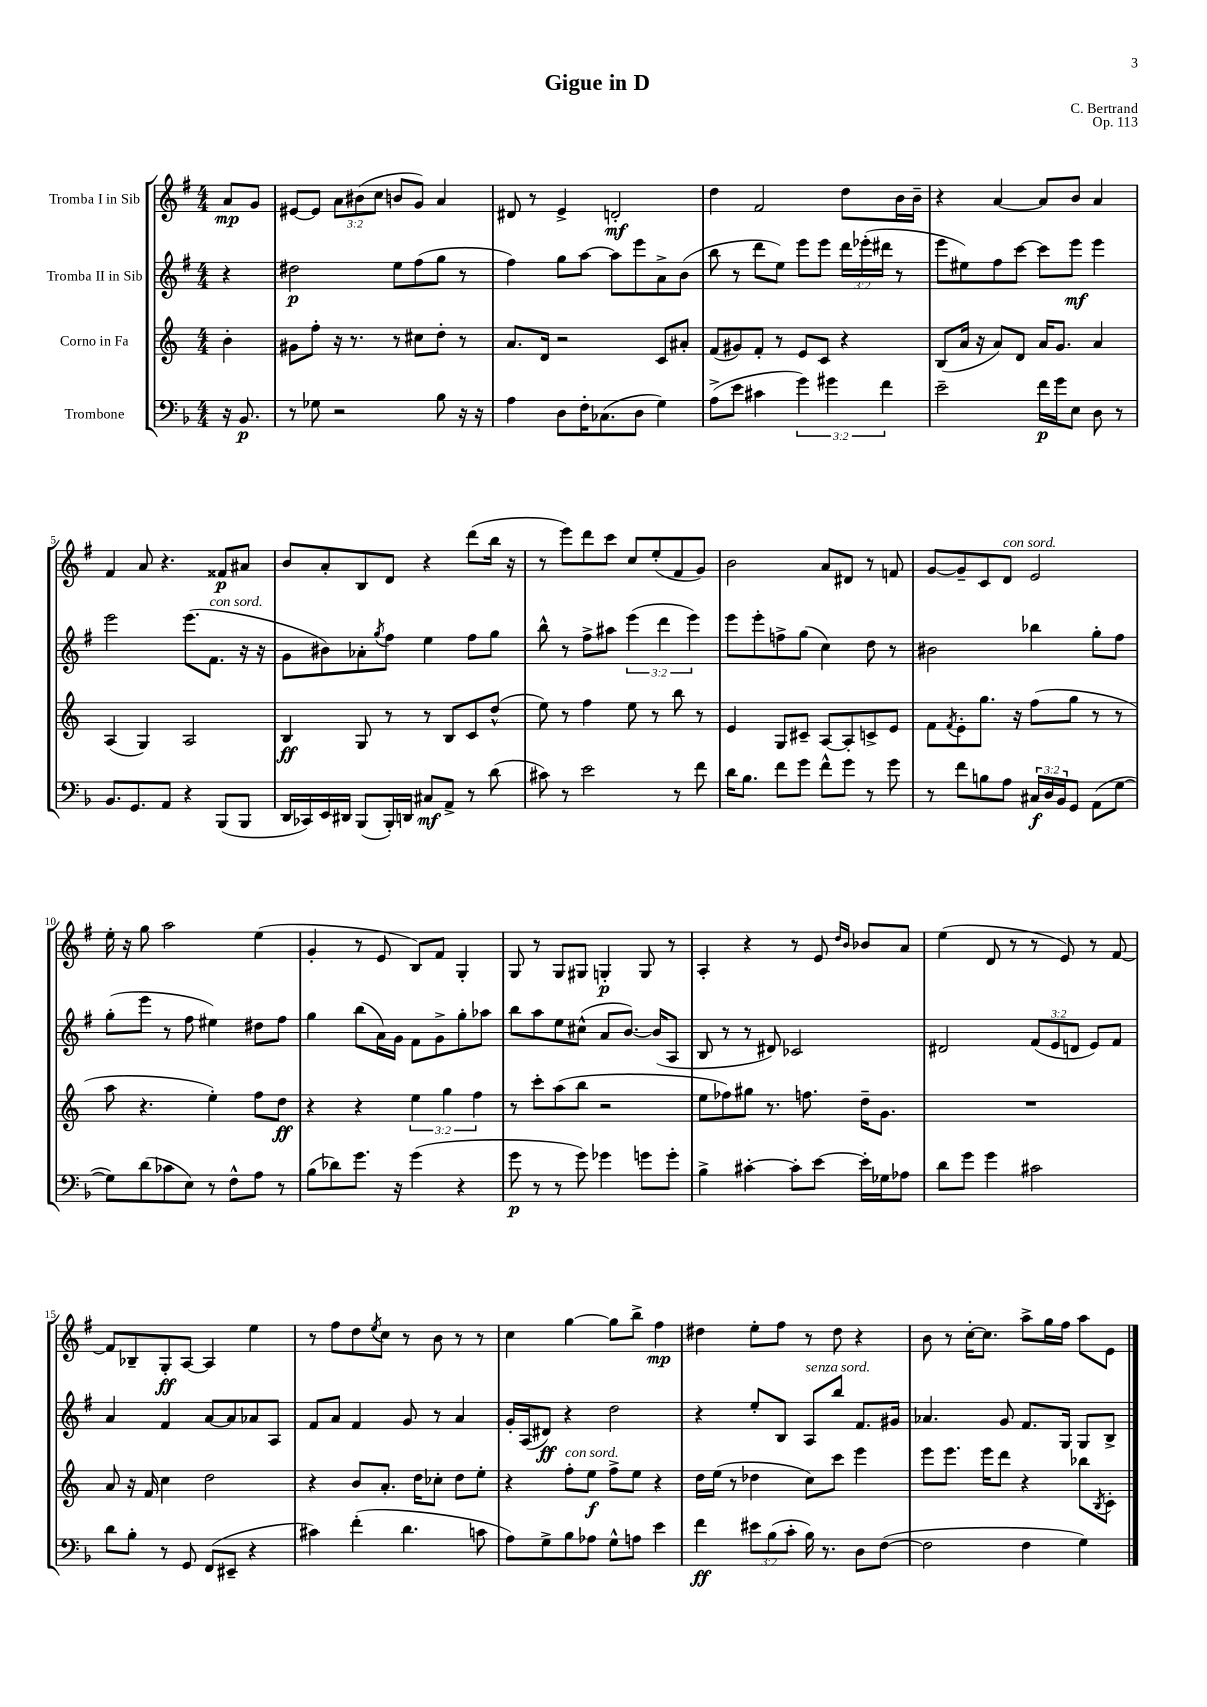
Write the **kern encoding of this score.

**kern	**kern	**kern	**kern
*staff4	*staff3	*staff2	*staff1
*clefF4	*clefG2	*clefG2	*clefG2
*k[b-]	*k[]	*k[f#]	*k[f#]
*M4/4	*M4/4	*M4/4	*M4/4
16r	4b'	4r	8a
8.BB-	.	.	.
.	.	.	8g
=	=	=	=
8r	8g#	2dd#	[8e#
8G-	8ff'	.	8e#]
2r	16r	.	12a
.	8.r	.	.
.	.	.	(12b#
.	.	.	12cc
.	8r	8ee	8b
.	8cc#	(8ff#	8g)
8B-	8dd'	8gg	4a
16r	8r	8r	.
16r	.	.	.
=	=	=	=
4A	8.a	4ff#)	8d#
.	.	.	8r
.	16d	.	.
8D	2r	8gg	4e^
16F'	.	[8aa	.
(8.C-	.	.	.
.	.	8aa]	2d'
8D	.	8eee	.
4G)	8c	8a^	.
.	8a#'	(8b	.
=	=	=	=
(8A^	(8f	8bb	4dd
8e	8g#)	8r	.
4c#	8f'	8ddd	2f#
.	8r	8ee)	.
6g)	8e	8eee	.
.	8c	8eee	.
6g#	.	.	.
.	4r	24ddd	8dd
.	.	(24eee-'	.
6f	.	24ddd#	.
.	.	8r	16b
.	.	.	16b~
=	=	=	=
2e~	(8B	8eee	4r
.	16a	8ee#)	.
.	16r	.	.
.	8a)	8ff#	[4a
.	8d	[8ccc	.
16f	16a	8ccc]	8a]
16g	8.g	.	.
8E	.	8eee	8b
8D	4a	4eee	4a
8r	.	.	.
=	=	=	=
8.BB-	(4A	2eee	4f#
8.GG	.	.	.
.	4G)	.	8a
8AA	.	.	4.r
4r	2A	(8.eee	.
.	.	8.f#	.
(8BBB-	.	.	8f##
8BBB-	.	16r	8a#
.	.	16r	.
=	=	=	=
16DD	4B	8g	8b
16CC-)	.	.	.
16EE	.	8b#)	8a'
16DD#	.	.	.
(8BBB-	8G	8a-'	8B
.	.	8qgg	.
16BBB-')	8r	8ff#	8d
16DD	.	.	.
8C#	8r	4ee	4r
8AA^	8B	.	.
8r	8c	8ff#	(8ddd
(8d	(8dd^^	8gg	16bb
.	.	.	16r
=	=	=	=
8c#)	8ee)	8bb^^	8r
8r	8r	8r	8eee)
2e	4ff	8ff#^	8ddd
.	.	8aa#	8ccc
.	8ee	(6eee	8cc
.	8r	.	(8ee'
.	.	6ddd	.
8r	8bb	.	8f#
.	.	6eee)	.
8f	8r	.	8g)
=	=	=	=
16d	4e	8eee	2b
8.B-	.	.	.
.	.	8eee'	.
8f	8G	8ff^	.
8g	8c#~	(8gg	.
8f^^	[8A	4cc)	8a
8g	8A']	.	8d#
8r	8c^	8dd	8r
8g	8e	8r	8f
=	=	=	=
8r	8f	2b#	[8g
.	8qf	.	.
8f	8e'	.	8g~]
8B	8.gg	.	8c
8A	.	.	8d
.	16r	.	.
24C#	(8ff	4bb-	2e
24D	.	.	.
24BB-	.	.	.
8GG	8gg	.	.
(8AA	8r	8gg'	.
[8G	8r	8ff#	.
=	=	=	=
8G])	8aa	(8gg'	16ee'
.	.	.	16r
(8d	4.r	8eee	8gg
8c-	.	8r	2aa
8E)	.	8ff#	.
8r	4ee')	4ee#)	.
8F^^	.	.	.
8A	8ff	8dd#	(4ee
8r	8dd	8ff#	.
=	=	=	=
(8B-	4r	4gg	4g'
8d-)	.	.	.
8.g	4r	(8bb	8r
.	.	16a)	8e
16r	.	16g	.
(4g	6ee	8f#	8B)
.	.	8g^	8f#
.	6gg	.	.
4r	.	8gg'	4G'
.	6ff	.	.
.	.	8aa-	.
=	=	=	=
8g	8r	8bb	8G
8r	8ccc'	8aa	8r
8r	(8aa	8ee	8G
8g)	8bb	(8cc#^^	8G#
4g-	2r	8a	4G'
.	.	[8.b)	.
8g	.	.	8G
.	.	(16b]	.
8g'	.	8A	8r
=	=	=	=
4B-^	8ee	8B	4A'
.	8ff-)	8r	.
[4c#'	8gg#	8r	4r
.	8.r	8d#)	.
8c#']	.	2c-	8r
.	8.ff	.	.
[8e	.	.	8e
.	.	.	16qqdd
.	.	.	16qqb
16e']	16dd~	.	8b-
16G-	8.g	.	.
8A-	.	.	8a
=	=	=	=
8d	1r	2d#	(4ee
8g	.	.	.
4g	.	.	8d
.	.	.	8r
2c#	.	(12f#	8r
.	.	12e	.
.	.	.	8e)
.	.	12d	.
.	.	8e)	8r
.	.	8f#	[8f#
=	=	=	=
8d	8a	4a	8f#]
8B-'	16r	.	8B-~
.	16f	.	.
8r	4cc	4f#	8G'
8GG	.	.	[8A
(8FF	2dd	[8a	4A]
8EE#~	.	8a]	.
4r	.	8a-	4ee
.	.	8A	.
=	=	=	=
4c#)	4r	8f#	8r
.	.	8a	8ff#
(4f'	8b	4f#	8dd
.	.	.	8qee
.	8.a'	.	8cc
4.d	.	8g	8r
.	16dd	.	.
.	8cc-'	8r	8b
.	8dd	4a	8r
8c	8ee'	.	8r
=	=	=	=
8A)	4r	16g'	4cc
.	.	(16A	.
8G^	.	8d#)	.
8B-	8ff'	4r	[4gg
8A-	8ee	.	.
8G^^	8ff^	2dd	8gg]
8A	8ee	.	8bb^
4e	4r	.	4ff#
=	=	=	=
4f	16dd	4r	4dd#
.	(16ee	.	.
.	8r	.	.
12e#	4dd-	8ee'	8ee'
(12B-	.	.	.
.	.	8B	8ff#
12c'	.	.	.
16B-)	8cc)	8A	8r
8.r	.	.	.
.	8ccc	8bb	8dd#
8D	4eee	8.f#	4r
([8F	.	.	.
.	.	16g#	.
=	=	=	=
2F]	8eee	4.a-	8b
.	8.eee	.	8r
.	.	.	[16cc'
.	16eee	.	8.cc]
.	8ddd	8g	.
4F	4r	8.f#	8aa^
.	.	.	16gg
.	.	16G	16ff#
4G)	8bb-	8G	8aa
.	8qB	.	.
.	8c'	8B^	8e
==	==	==	==
*-	*-	*-	*-
